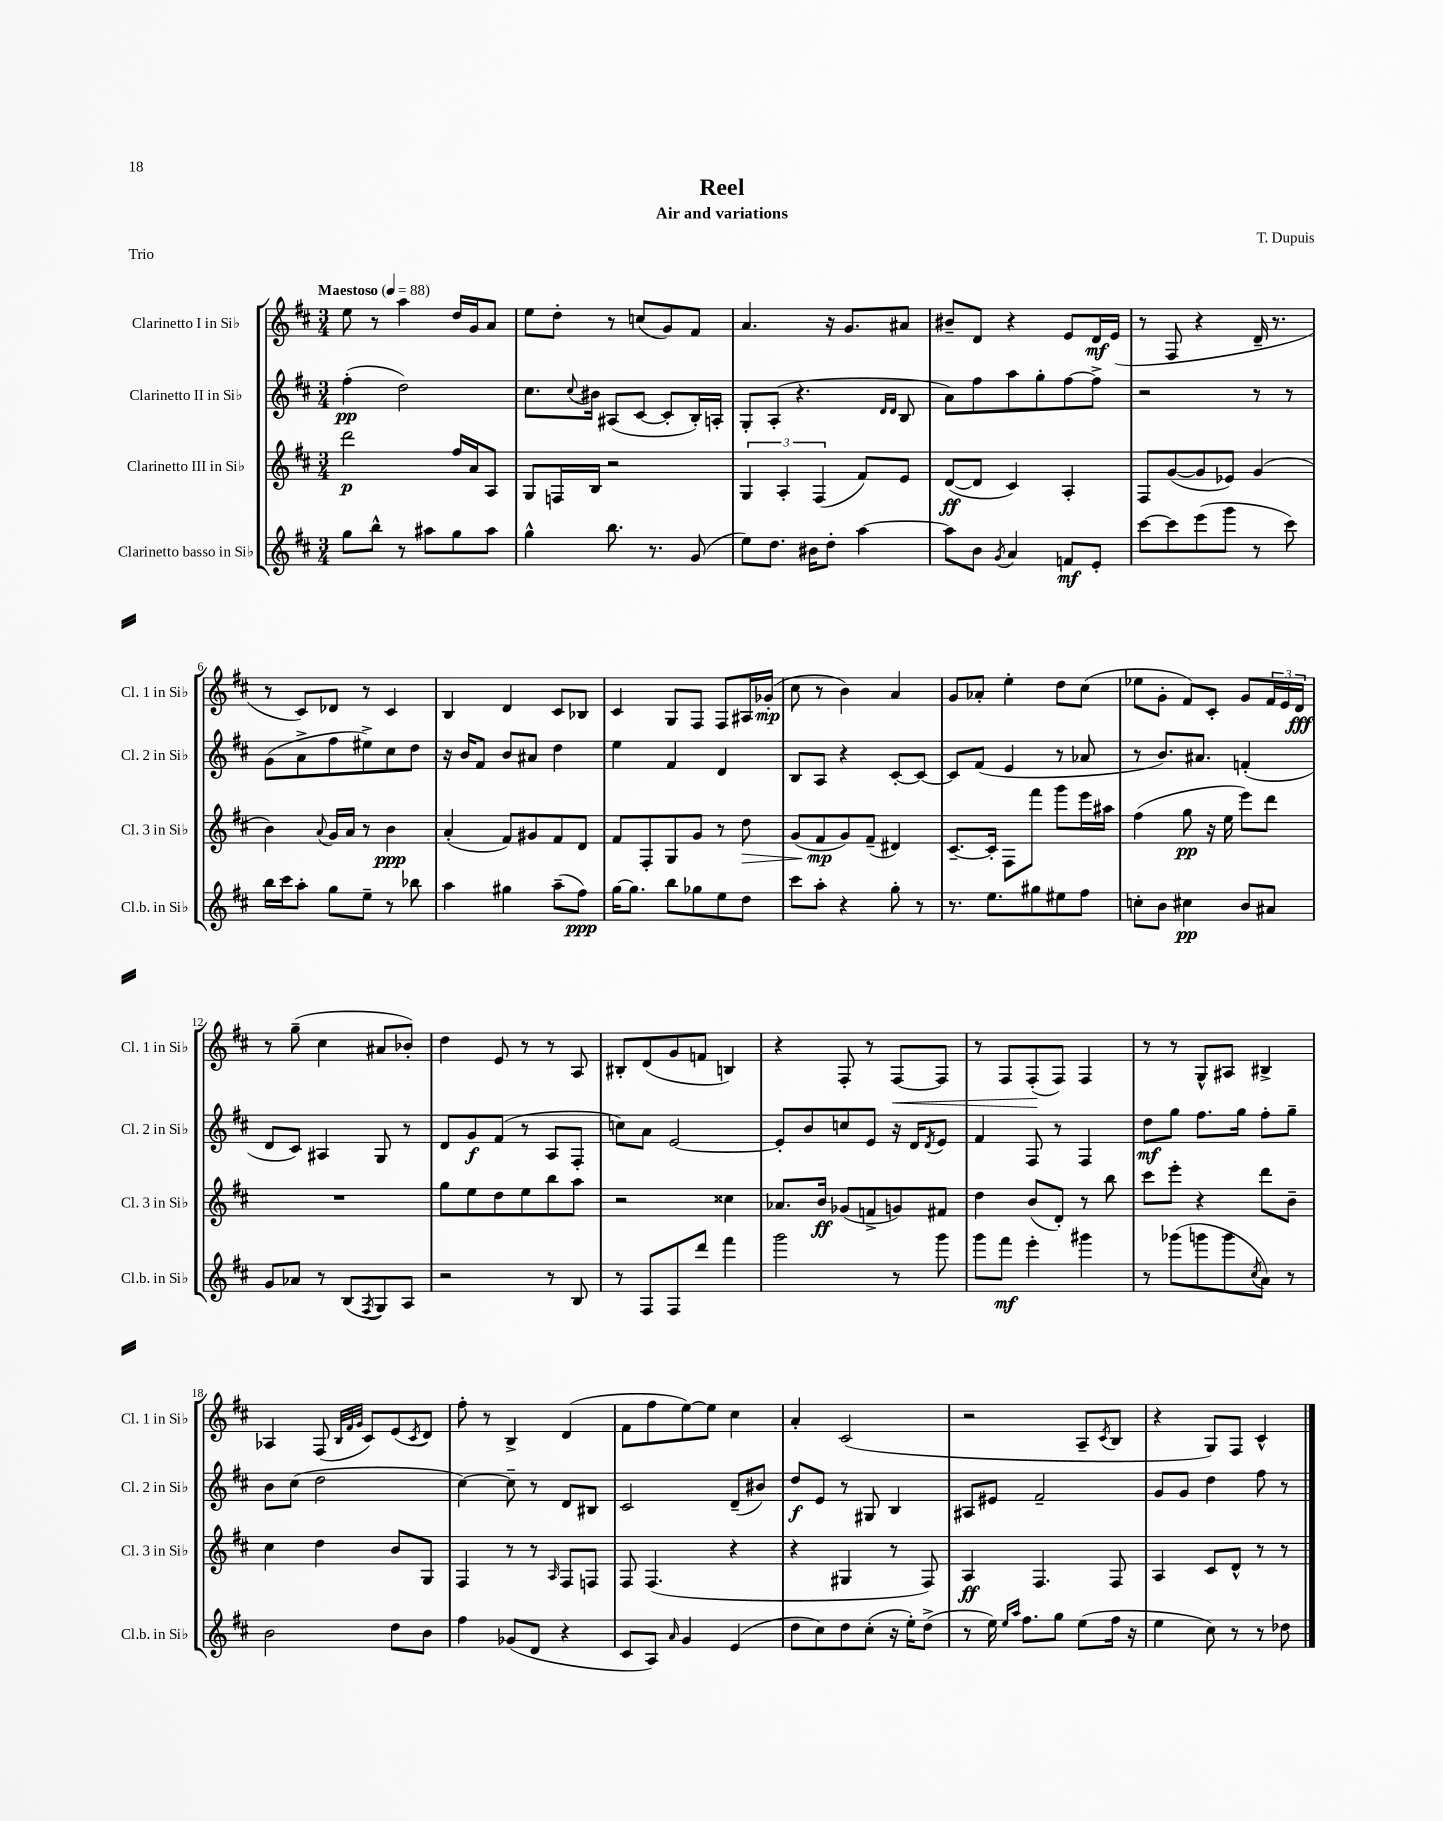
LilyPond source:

\header { title = "Reel" composer = "T. Dupuis" subtitle = "Air and variations" piece = "Trio" }
<<
\new StaffGroup <<
\new Staff = "s0" \with { instrumentName = "Clarinetto I in Sib" shortInstrumentName = "Cl. 1 in Sib" } {
    \clef treble \key d \major \numericTimeSignature \time 3/4 \tempo "Maestoso" 4 = 88
    e''8 r8 a''4 d''16 g'16 a'8 |
    e''8 d''8-. r8 c''8( g'8) fis'8 |
    a'4. r16 g'8. ais'8 |
    bis'8-- d'8 r4 e'8 d'16\mf e'16( |
    r8 fis8 r4 d'16-- r8. |
    r8 cis'8) des'8 r8 cis'4 |
    b4 d'4 cis'8 bes8 |
    cis'4 g8 fis8 fis8 ais16 ges'16-.\mp( |
    cis''8 r8 b'4) a'4 |
    g'8 aes'8-. e''4-. d''8 cis''8( |
    ees''8 g'8-. fis'8) cis'8-. g'8 \tuplet 3/2 { fis'16 e'16 d'16\fff } |
    r8 g''8--( cis''4 ais'8 bes'8-.) |
    d''4 e'8 r8 r8 a8 |
    bis8-. d'8( g'8 f'8 b4) |
    r4 fis8-. r8 fis8~\< fis8 |
    r8 fis8 fis8-.\!( fis8) fis4 |
    r8 r8 g8-^ ais8 bis4-> |
    aes4 fis8( \grace { b32 fis'32 g'32 } cis'8) e'8( \acciaccatura { cis'8 } d'8) |
    fis''8-. r8 b4-> d'4( |
    fis'8 fis''8 e''8~) e''8 cis''4 |
    a'4-. cis'2( |
    r2 a8-- \acciaccatura { cis'8 } b8 |
    r4 g8) fis8 cis'4-^ \bar "|." |
}
\new Staff = "s1" \with { instrumentName = "Clarinetto II in Sib" shortInstrumentName = "Cl. 2 in Sib" } {
    \clef treble \key d \major \numericTimeSignature \time 3/4
    fis''4-.\pp( d''2) |
    cis''8. \appoggiatura { cis''8 } bis'16 ais8( cis'8~ cis'8-. b16-.) a16-. |
    g8-. a8-.( r4. \grace { d'16 d'16 } b8 |
    a'8) fis''8 a''8 g''8-. fis''8~ fis''8-> |
    r2 r8 r8 |
    g'8( a'8-> fis''8 eis''8->) cis''8 d''8 |
    r16 b'16 fis'8 b'8 ais'8 d''4 |
    e''4 fis'4 d'4 |
    b8 a8 r4 cis'8~-. cis'8~ |
    cis'8 fis'8( e'4 r8 aes'8 |
    r8 b'8.) ais'8. f'4-.( |
    d'8 cis'8) ais4 g8 r8 |
    d'8 g'8\f fis'8( r8 a8 fis8-. |
    c''8) a'8 e'2~ |
    e'8-. b'8 c''8 e'8 r16 d'16 \acciaccatura { d'8 } e'8 |
    fis'4 fis8 r8 fis4 |
    d''8\mf g''8 fis''8. g''16 fis''8-. g''8-- |
    b'8 cis''8( d''2 |
    cis''4~) cis''8-- r8 d'8 bis8 |
    cis'2 d'8--( bis'8) |
    d''8\f e'8 r8 gis8 b4 |
    ais8 eis'8 fis'2-- |
    g'8 g'8 d''4 fis''8 r8 \bar "|." |
}
\new Staff = "s2" \with { instrumentName = "Clarinetto III in Sib" shortInstrumentName = "Cl. 3 in Sib" } {
    \clef treble \key d \major \numericTimeSignature \time 3/4
    d'''2\p fis''16 a'16 a8 |
    g8 f16 b16 r2 |
    \tuplet 3/2 { g4 a4-. fis4( } fis'8) e'8 |
    d'8~\ff( d'8 cis'4) a4-. |
    fis8 g'8~( g'8 ees'8) g'4( |
    b'4) \appoggiatura { a'8 } g'16 a'16 r8 b'4\ppp |
    a'4-.( fis'8) gis'8 fis'8 d'8 |
    fis'8 fis8-. g8 g'8 r8 d''8\> |
    g'8( fis'8\mp\! g'8) fis'8--( dis'4) |
    cis'8.~-- cis'16-. fis8 fis'''8 g'''8 e'''16 ais''16 |
    fis''4( g''8\pp r16 e''16 e'''8) d'''8 |
    R2. |
    g''8 e''8 d''8 e''8 b''8 a''8 |
    r2 cisis''4 |
    aes'8. b'16\ff ges'8( f'8-> g'8) fis'8 |
    d''4 b'8( d'8-.) r8 b''8 |
    cis'''8 e'''8-. r4 d'''8 b'8-- |
    cis''4 d''4 b'8 g8 |
    fis4 r8 r8 \grace { a16 } fis8 f8 |
    fis8 fis4.( r4 |
    r4 gis4 r8 fis8) |
    a4\ff fis4. fis8 |
    a4 cis'8 d'8-^ r8 r8 \bar "|." |
}
\new Staff = "s3" \with { instrumentName = "Clarinetto basso in Sib" shortInstrumentName = "Cl.b. in Sib" } {
    \clef treble \key d \major \numericTimeSignature \time 3/4
    g''8 b''8-^ r8 ais''8 g''8 ais''8 |
    g''4-^ b''8. r8. g'8( |
    e''8) d''8. bis'16 d''8-. a''4~ |
    a''8 b'8 \acciaccatura { g'8 } a'4 f'8\mf e'8-. |
    cis'''8~ cis'''8 e'''8( g'''8 r8 cis'''8) |
    b''16 cis'''16 a''8-. g''8 e''8-- r8 bes''8 |
    a''4 gis''4 a''8--( fis''8\ppp) |
    g''16~ g''8. b''8 ges''8 e''8 d''8 |
    cis'''8 a''8-. r4 g''8-. r8 |
    r8. e''8. gis''8 eis''8 fis''8 |
    c''8-. b'8 cis''4\pp b'8 ais'8 |
    g'8 aes'8 r8 b8( \acciaccatura { fis8 } g8) a8 |
    r2 r8 b8 |
    r8 fis8 fis8 d'''8 fis'''4 |
    g'''2 r8 g'''8 |
    g'''8 fis'''8\mf e'''4-. gis'''4 |
    r8 ges'''8( g'''8 g'''8 \acciaccatura { cis''8 } a'8) r8 |
    b'2 d''8 b'8 |
    fis''4 ges'8( d'8 r4 |
    cis'8 a8) \grace { a'16 } g'4 e'4( |
    d''8 cis''8) d''8 cis''8-.( r16 e''16-.) d''8->( |
    r8 e''16) \grace { e''16 a''16 } fis''8. g''8 e''8( fis''16 r16 |
    e''4 cis''8) r8 r8 des''8 \bar "|." |
}
>>
>>
